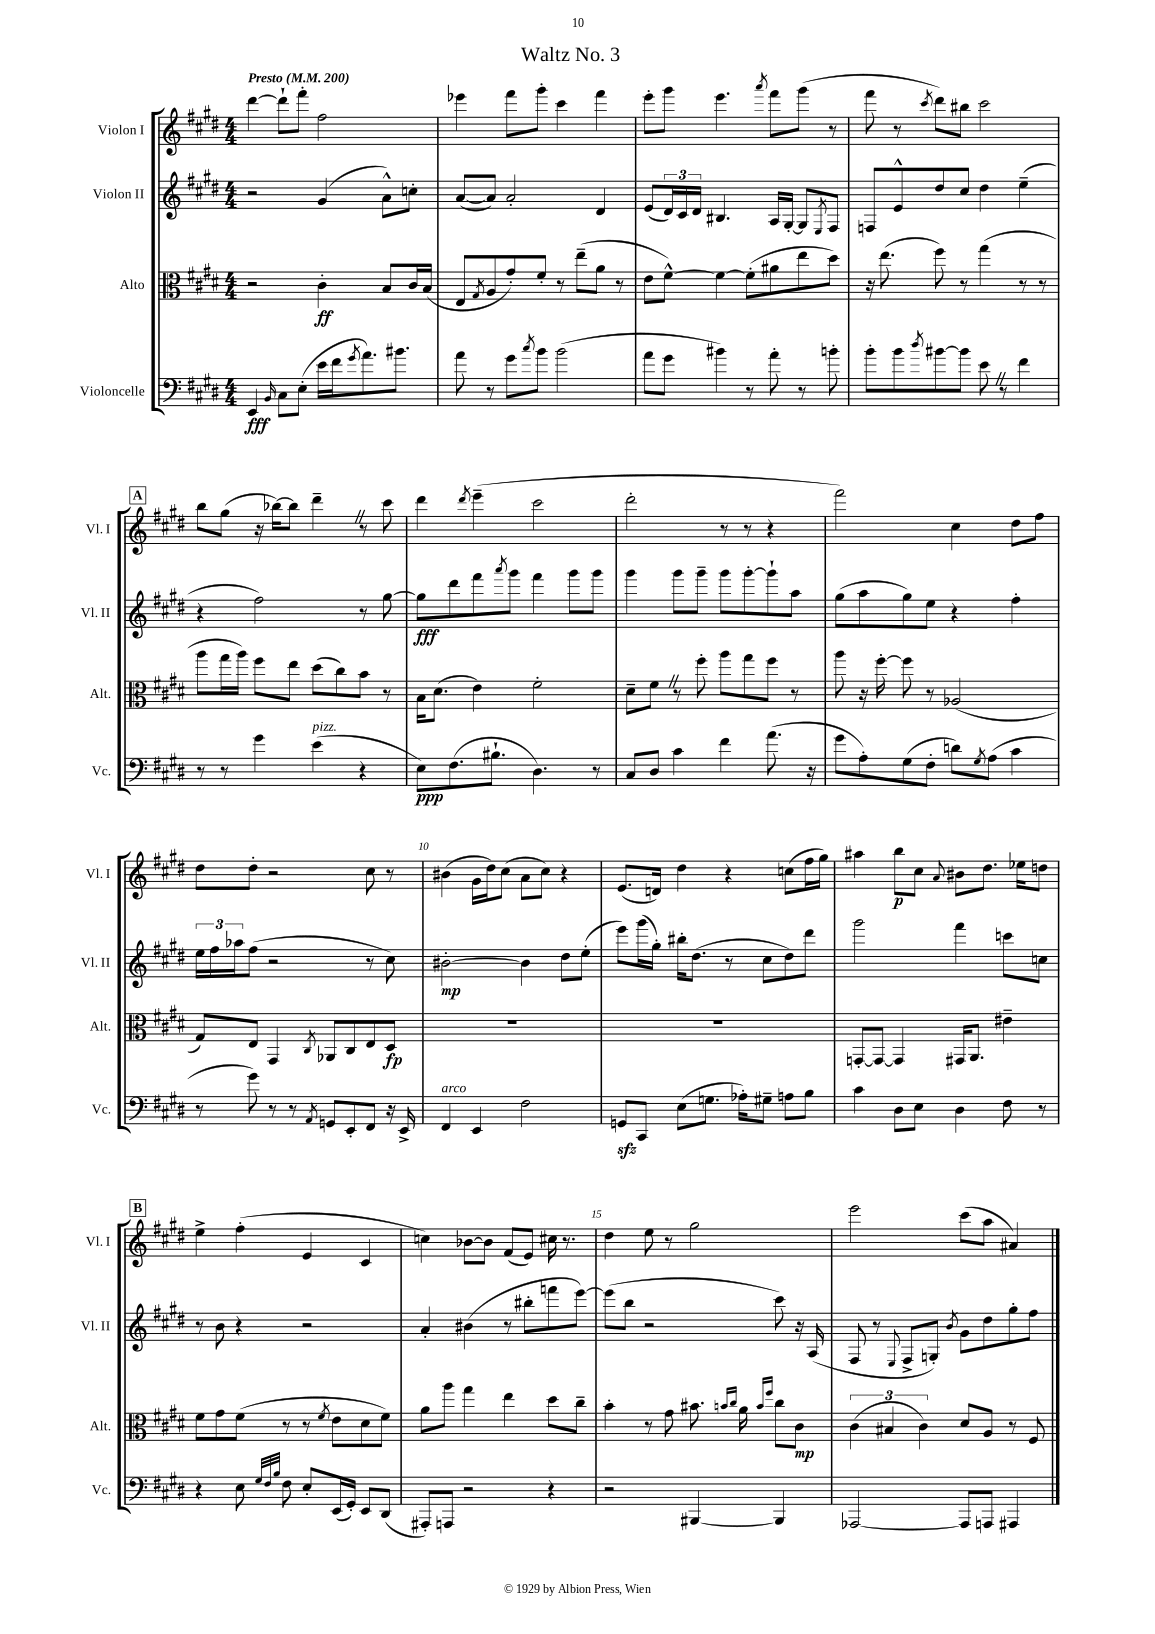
\header { title = "Waltz No. 3" }
<<
\new StaffGroup <<
\new Staff = "s0" \with { instrumentName = "Violon I" shortInstrumentName = "Vl. I" } {
    \clef treble \key e \major \numericTimeSignature \time 4/4 \tempo "Presto" 4 = 200
    dis'''4~ dis'''8-! fis'''8-. fis''2 |
    ees'''4 fis'''8 gis'''8-. cis'''4 fis'''4 |
    e'''8-. gis'''8 e'''4. \acciaccatura { a'''8 } fis'''8 gis'''8( r8 |
    fis'''8 r8 \acciaccatura { cis'''8 } dis'''8) bis''8 cis'''2 |
    \mark \markup { \box "A" } b''8 gis''8( r16 bes''16~) bes''8 dis'''4-- \once \override BreathingSign.text = \markup { \musicglyph "scripts.caesura.straight" } \breathe r8 cis'''8 |
    dis'''4 \acciaccatura { dis'''8 } e'''4--( cis'''2 |
    dis'''2-. r8 r8 r4 |
    fis'''2) cis''4 dis''8 fis''8 |
    dis''8 dis''8-. r2 cis''8 r8 |
    bis'4( gis'16 dis''16) cis''8( a'8 cis''8) r4 |
    e'8.( d'16) dis''4 r4 c''8( fis''16 gis''16) |
    ais''4 b''8\p cis''8 \appoggiatura { a'8 } bis'8 dis''8. ees''16 d''8 |
    \mark \markup { \box "B" } e''4-> fis''4-.( e'4 cis'4 |
    c''4) bes'8~ bes'8 fis'8( e'8) cis''16 r8. |
    dis''4 e''8 r8 gis''2 |
    e'''2 cis'''8( a''8 ais'4) \bar "|." |
}
\new Staff = "s1" \with { instrumentName = "Violon II" shortInstrumentName = "Vl. II" } {
    \clef treble \key e \major \numericTimeSignature \time 4/4
    r2 gis'4( a'8-^) c''8-. |
    a'8~( a'8) a'2-. dis'4 |
    e'8( \tuplet 3/2 { dis'16) cis'16 dis'16 } bis4. a16 gis16~-. gis8 \acciaccatura { e8 } fis8 |
    f8 e'8-^ dis''8 cis''8 dis''4 e''4--( |
    \mark \markup { \box "A" } r4 fis''2) r8 gis''8~ |
    gis''8\fff dis'''8 fis'''8 \acciaccatura { a'''8 } gis'''8 fis'''4 gis'''8 gis'''8 |
    gis'''4 gis'''8 gis'''8-- gis'''8 gis'''8~-. gis'''8-! a''8 |
    gis''8( a''8 gis''8) e''8 r4 fis''4-. |
    \tuplet 3/2 { e''16 fis''16 aes''16 } fis''8( r2 r8 cis''8) |
    bis'2~-.\mp bis'4 dis''8 e''8-.( |
    e'''8) gis'''16( gis''16-.) bis''16-. dis''8.( r8 cis''8 dis''8) dis'''8 |
    gis'''2 fis'''4 c'''8 c''8 |
    \mark \markup { \box "B" } r8 b'8 r4 r2 |
    a'4-. bis'4( r8 bis''8-. f'''8 e'''8~) |
    e'''8( b''8 r2 cis'''8) r16 a16( |
    fis8 r8 \appoggiatura { e8 } fis8-> g8-.) \acciaccatura { b'8 } gis'8 dis''8 gis''8-. fis''8 \bar "|." |
}
\new Staff = "s2" \with { instrumentName = "Alto" shortInstrumentName = "Alt." } {
    \clef alto \key e \major \numericTimeSignature \time 4/4
    r2 cis'4-.\ff b8 cis'16 b16( |
    e8 \acciaccatura { gis8 } a8 gis'8-.) fis'8-. r8 e''8--( a'8 r8 |
    e'8 fis'8~-^) fis'4~ fis'8-.( ais'8 e''8 dis''8) |
    r16 e''8.( fis''8) r8 gis''4( r8 r8 |
    \mark \markup { \box "A" } a''8 gis''16 a''16) fis''8 e''8 dis''8( cis''8) b'8 r8 |
    b16 dis'8.( e'4) fis'2-. |
    dis'8-- fis'8 \once \override BreathingSign.text = \markup { \musicglyph "scripts.caesura.straight" } \breathe r8 fis''8-. a''8 gis''8 fis''8 r8 |
    a''8 r16 fis''16~-. fis''8 r8 aes2( |
    gis8) e8 gis,4 \acciaccatura { cis8 } aes,8 cis8 e8 dis8\fp |
    R1 |
    R1 |
    g,8~-. g,8~ g,4 gis,16 a,8. eis'4-- |
    \mark \markup { \box "B" } fis'8 gis'8 fis'8( r8 r8 \acciaccatura { fis'8 } e'8 dis'8 fis'8) |
    a'8 a''8 gis''4 e''4 dis''8 cis''8-- |
    b'4-. r8 gis'8 bis'8. \grace { b'16 cis''16 } a'16 \grace { b'16 fis''16 } cis''8 cis'8\mp |
    \tuplet 3/2 { cis'4( bis4 cis'4) } dis'8 a8 r8 fis8 \bar "|." |
}
\new Staff = "s3" \with { instrumentName = "Violoncelle" shortInstrumentName = "Vc." } {
    \clef bass \key e \major \numericTimeSignature \time 4/4
    e,4\fff \grace { b,16 } cis8 e8-.( e'16 fis'16 \acciaccatura { gis'8 } a'8.) bis'8. |
    a'8 r8 gis'8 \acciaccatura { cis''8 } b'8 b'2( |
    a'8 gis'8 bis'4) r8 a'8-. r8 b'8-. |
    b'8-. b'8 \acciaccatura { dis''8 } bis'8~ bis'8 e'8 \once \override BreathingSign.text = \markup { \musicglyph "scripts.caesura.straight" } \breathe r8 fis'4 |
    \mark \markup { \box "A" } r8 r8 gis'4 e'4^\markup { \italic "pizz." }( r4 |
    e8\ppp) fis8.( bis8.-! dis4.) r8 |
    cis8 dis8 cis'4 fis'4 a'8.( r16 |
    gis'8 a8-.) gis8( fis8-. d'8) \acciaccatura { gis8 } a8( cis'4 |
    r8 gis'8) r8 r8 \acciaccatura { a,8 } g,8 e,8-. fis,8 r16 e,16-> |
    fis,4^\markup { \italic "arco" } e,4 fis2 |
    g,8\sfz cis,8 e8( g8. aes16-.) gis8-- a8 b8 |
    cis'4 dis8 e8 dis4 fis8 r8 |
    \mark \markup { \box "B" } r4 e8 \grace { gis32 fis32 b32 } fis8 e8-. e,16( gis,16-.) e,8 dis,8( |
    ais,,8-.) a,,8 r2 r4 |
    r2 bis,,4~ bis,,4 |
    aes,,2~ aes,,8 a,,8 ais,,4 \bar "|." |
}
>>
>>
\layout { \context { \Score \override BarNumber.break-visibility = ##(#f #t #t) barNumberVisibility = #(every-nth-bar-number-visible 5) } }
